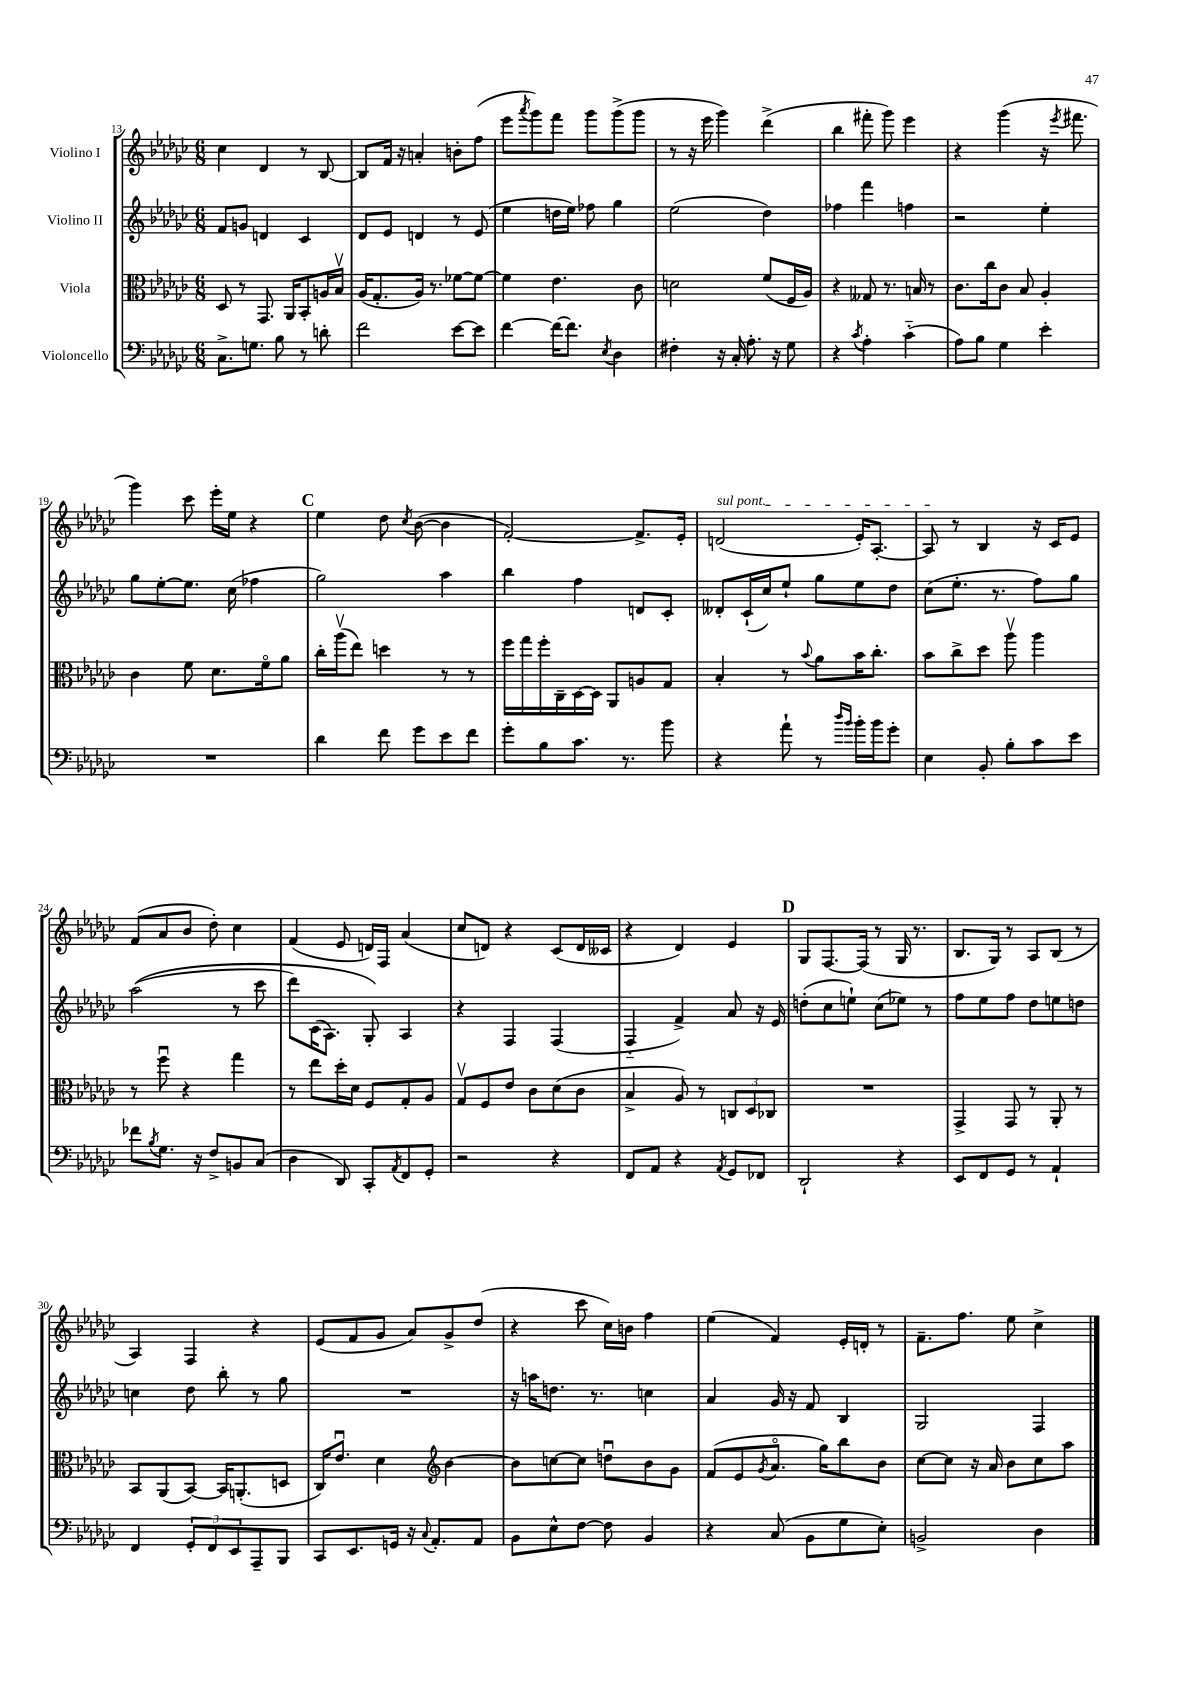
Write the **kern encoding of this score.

**kern	**kern	**kern	**kern
*staff4	*staff3	*staff2	*staff1
*clefF4	*clefC3	*clefG2	*clefG2
*k[b-e-a-d-g-c-]	*k[b-e-a-d-g-c-]	*k[b-e-a-d-g-c-]	*k[b-e-a-d-g-c-]
*M6/8	*M6/8	*M6/8	*M6/8
8.C-^	8D-	8f	4cc-
.	8r	8g	.
8.G	.	.	.
.	8.GG-	4d	4d-
8B-	.	.	.
.	16AA-	.	.
8r	8BB-'	4c-	8r
8d'	16A	.	[8B-
.	16B-v	.	.
=	=	=	=
2f	(16A-	8d-	8B-]
.	8.G-'	.	.
.	.	8e-	16f
.	.	.	16r
.	16A-)	4d	4a'
.	8.r	.	.
[8e-	[8f-	8r	8b'
8e-]	8f-_	(8e-	(8ff
=	=	=	=
[4f	4f-]	4ee-	8eee-
.	.	.	8qaaa-
.	.	.	8ggg-)
16f_	4.e-	16dd	8fff
8.f]	.	16ee-)	.
.	.	8ff-	8ggg-
8qE-	.	.	.
4D-	.	4gg-	(8ggg-^
.	8c-	.	8ggg-
=	=	=	=
4F#'	2d	(2ee-	8r
.	.	.	16r
.	.	.	16eee-
16r	.	.	4ggg-)
16C-'	.	.	.
8.A-'	.	.	.
.	(8f	4dd-)	(4ddd-^
16r	.	.	.
8G-	16F	.	.
.	16A-)	.	.
=	=	=	=
4r	4r	4ff-	4bb-
8qc-	.	.	.
4A-'	8G--	4fff	8fff#'
.	8.r	.	8ggg-)
(4c-'~	.	4ff	4eee-
.	16B	.	.
.	8r	.	.
=	=	=	=
8A-)	8.c-	2r	4r
8B-	.	.	.
.	16cc-	.	.
4G-	8c-	.	(4ggg-
.	8B-	.	.
4e-'	4A-'	4ee-'	16r
.	.	.	8qeee-
.	.	.	8.fff#
=	=	=	=
2.r	4c-	8gg-	4ggg-)
.	.	[8ee-'	.
.	8f	8.ee-]	8ccc-
.	8.d-	.	16eee-'
.	.	(16cc-	16ee-
.	.	4ff-	4r
.	16fo	.	.
.	8a-	.	.
=	=	=	=
4d-	16cc-'	2gg-)	4ee-
.	(16aa-v	.	.
.	8ee-)	.	.
8f	4dd	.	8dd-
.	.	.	8qcc-
8g-	.	.	([8b-
8e-	8r	4aa-	4b-]
8f	8r	.	.
=	=	=	=
8g-'	16ff	4bb-	[2f')
.	16gg-	.	.
8B-	16ff'	.	.
.	16C-~	.	.
8.c-	[16D-	4ff	.
.	16D-]	.	.
.	8AA-	.	.
8.r	.	.	.
.	8A	8d	8.f^]
8b-	8G-	8c-'	.
.	.	.	16e-'
=	=	=	=
4r	4B-'	8d--'	(2d
.	.	(16c-`	.
.	.	16cc-)	.
8a-`	8r	8ee-`	.
.	8qqb-	.	.
8r	8a-	8gg-	.
16qqdd-	.	.	.
16qqb-	.	.	.
16b-'	16b-	8ee-	16e-')
16b-	8.cc-'	.	[8.A-'
8g-'	.	8dd-	.
=	=	=	=
4E-	8b-	(8cc-	8A-]
.	8cc-^	8.ee-'	8r
8BB-'	8dd-	.	4B-
.	.	8.r	.
8B-'	8aa-v	.	.
8c-	4aa-	8ff)	16r
.	.	.	16c-
8e-	.	8gg-	8e-
=	=	=	=
8f-	8r	&((2aa-	(8f
8qB-	.	.	.
8.G-	8ffu	.	8a-
.	4r	.	8b-
16r	.	.	.
8F^	.	.	8dd-')
8BB	4gg-	8r	4cc-
(8C-	.	8ccc-	.
=	=	=	=
4D-	8r	8ddd-)	(4f
.	8ee-	(16c-	.
.	.	8.A-)	.
8DD-)	16dd-'	.	8e-
.	16d-	.	.
8CC-'	8F	8G-'&)	16d)
.	.	.	16F
8qAA-	.	.	.
8FF	8G-'	4A-	(4a-
8GG-'	8A-	.	.
=	=	=	=
2r	8G-v	4r	8cc-
.	8F	.	8d)
.	8e-	4F	4r
.	8c-	.	.
4r	(8d-	(4F	(8c-
.	8c-	.	16d
.	.	.	16c--
=	=	=	=
8FF	4B-^	4F'~	4r
8AA-	.	.	.
4r	8A-)	4f^)	4d-)
.	8r	.	.
8qAA-	.	.	.
8GG-	12C	8a-	4e-
.	12D-	.	.
8FF-	.	16r	.
.	12C-	.	.
.	.	16e-	.
=	=	=	=
2DD-`	2.r	(8dd'	8G-
.	.	8cc-	[8.F
.	.	8ee`)	.
.	.	.	(16F]
.	.	(8cc-	8r
4r	.	8ee-)	16G-
.	.	.	8.r
.	.	8r	.
=	=	=	=
8EE-	4GG-^	8ff	8.B-
8FF	.	8ee-	.
.	.	.	16G-)
8GG-	8GG-	8ff	8r
8r	8r	8dd-	8A-
4AA-`	8AA-'	8ee	(8B-
.	8r	8dd	8r
=	=	=	=
4FF	8BB-	4cc	4A-)
.	(8AA-	.	.
12GG-'	[8BB-)	8dd-	4F
12FF	.	.	.
.	16BB-]	8bb-'	.
12EE-	.	.	.
.	(8.AA'	.	.
8AAA-~	.	8r	4r
8BBB-	8D	8gg-	.
=	=	=	=
8CC-	16C-)	2.r	(8e-
.	8.e-u	.	.
8.EE-	.	.	8f
.	4d-	.	8g-
16GG	.	.	.
16r	.	.	8a-)
8qqC-	.	.	.
8.AA-'	.	.	.
*	*clefG2	*	*
.	[4b-	.	8g-^
8AA-	.	.	(8dd-
=	=	=	=
8BB-	8b-]	16r	4r
.	.	16aa	.
8E-^^	[8cc	8.dd	.
[8F	8cc]	.	8ccc-
.	.	8.r	.
8F]	8ddu	.	16cc-)
.	.	.	16b
4BB-	8b-	4cc	4ff
.	8g-	.	.
=	=	=	=
4r	(8f	4a-	(4ee-
.	8e-	.	.
.	8qg-	.	.
(8C-	8.a-o	16g-	4f)
.	.	16r	.
8BB-	.	8f	.
.	16gg-)	.	.
8G-	8bb-	4B-	16e-'
.	.	.	16d'
8E-')	8b-	.	8r
=	=	=	=
2BB^	[8cc-	2G-	8.f~
.	8cc-]	.	.
.	.	.	8.ff
.	16r	.	.
.	16a-	.	.
.	8b-	.	8ee-
4D-	8cc-	4F	4cc-^
.	8aa-	.	.
==	==	==	==
*-	*-	*-	*-
